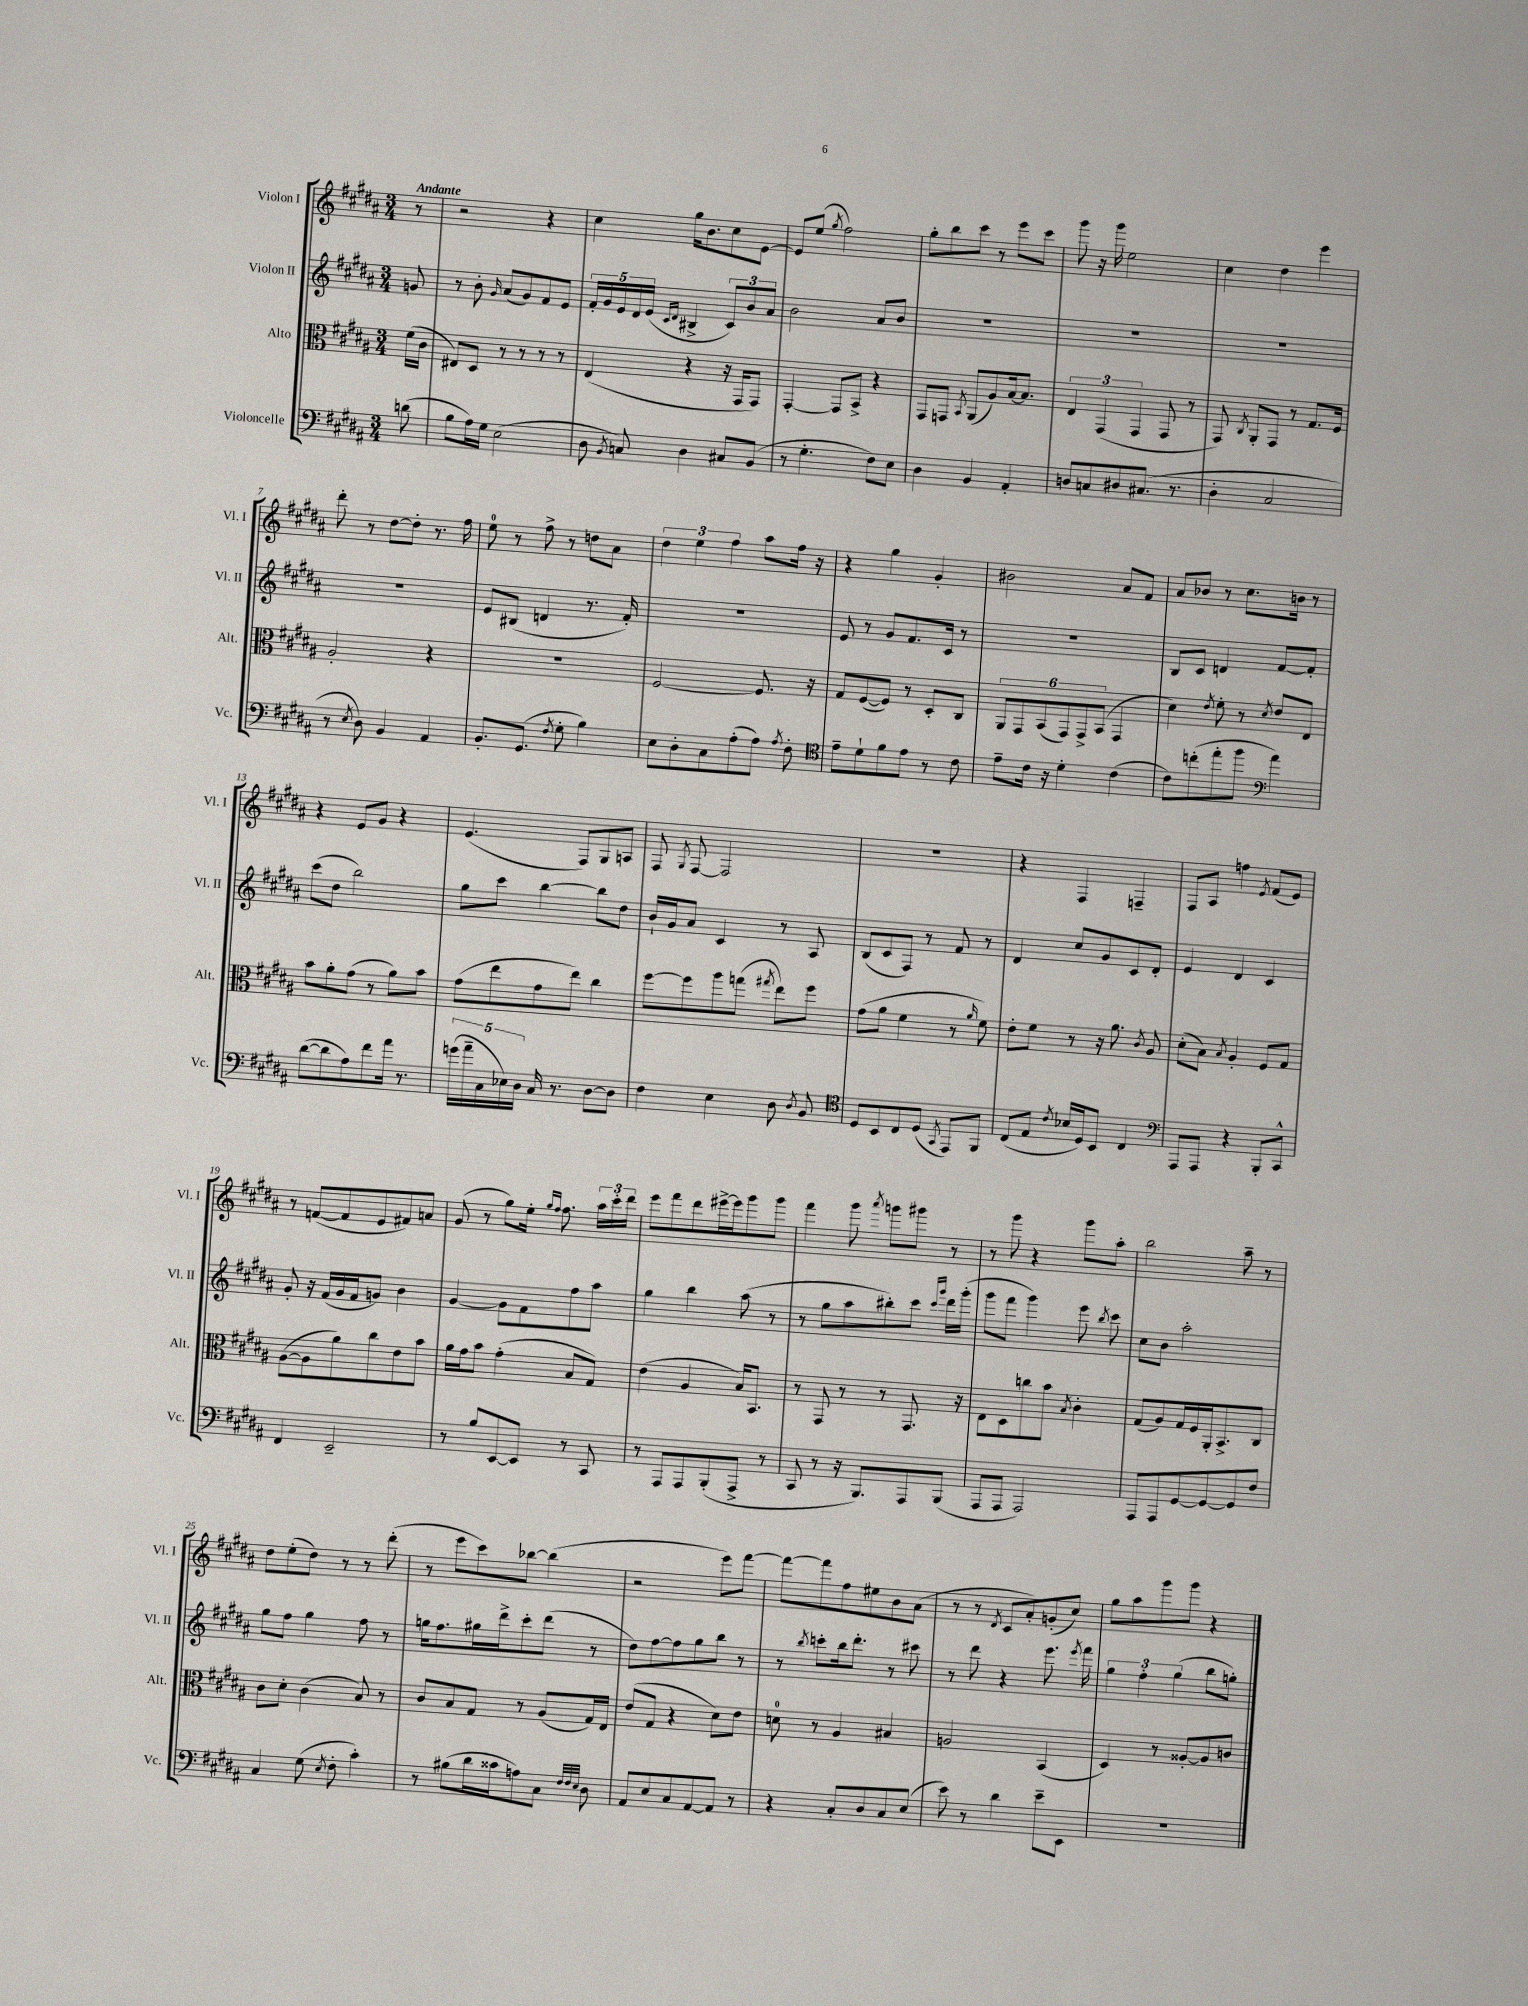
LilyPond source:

<<
\new StaffGroup <<
\new Staff = "s0" \with { instrumentName = "Violon I" shortInstrumentName = "Vl. I" } {
    \clef treble \key b \major \numericTimeSignature \time 3/4 \partial 8 \tempo "Andante"
    \autoBeamOff r8 |
    r2 r4 |
    cis''4 gis''16[ b'8. cis''8 e'8]~ |
    e'8[ e''8]( \acciaccatura { gis''8 } fis''2) |
    gis''8[-. b''8 cis'''8] r8 e'''8[ cis'''8] |
    gis'''8 r16 gis'''16 e''2 |
    cis''4 dis''4 e'''4 |
    dis'''8-. r8 dis''8[~ dis''8]-. r8. fis''16 |
    e''8-0 r8 fis''8-> r8 d''8[ ais'8] |
    \tuplet 3/2 { dis''4 e''4 fis''4 } ais''8[ fis''16] r16 |
    r4 gis''4 gis'4-. |
    bis'2 ais'8[ fis'8] |
    ais'8[ bes'8] r8 cis''8.[ b'16] r8 |
    r4 e'8[ gis'8] r4 |
    e'4.( fis8[) gis8 a8] |
    fis8 \acciaccatura { gis8 } fis8~ fis2 |
    R2. |
    r4 fis4 f4-- |
    fis8[ ais8] f''4 \acciaccatura { e'8 } fis'8[( e'8]) |
    r8 f'8[~( f'8 e'8 fis'8) a'8] |
    gis'8( r8 gis''8[) e''16]-. \grace { gis''16[ fis''16] } fis''8. \tuplet 3/2 { ais''16[ cis'''16-. dis'''16] } |
    e'''8[ fis'''8 dis'''8 eis'''16~-> eis'''16 gis'''8 gis'''8] |
    fis'''4 gis'''8 \acciaccatura { ais'''8 } g'''8[ gis'''8] r8 |
    r8 gis'''8 r4 gis'''8[ ais''8]-. |
    b''2 ais''8-- r8 |
    dis''8[ e''8-.( dis''8]) r8 r8 dis'''8-.( |
    r8 e'''8[ cis'''8) bes''8]~ bes''4( |
    r2 e'''8[) fis'''8]~ |
    fis'''8[~ fis'''8 fis''8 eis''8 b'8 ais'8]( |
    r8 r8 \acciaccatura { dis'8 } cis'8[ ais'8-.) g'8-.( cis''8]) |
    gis''8[ ais''8 gis'''8 gis'''8] r4 \bar "|." |
}
\new Staff = "s1" \with { instrumentName = "Violon II" shortInstrumentName = "Vl. II" } {
    \clef treble \key b \major \numericTimeSignature \time 3/4 \partial 8
    \autoBeamOff g'8 |
    r8 b'8-. \grace { gis'16 } ais'8[( gis'8) fis'8 e'8] |
    \tuplet 5/4 { fis'16[-. gis'16 e'16 dis'16 e'16]( } \grace { cis'16[ dis'16] } bis4-> \tuplet 3/2 { cis'8[) b'8 ais'8] } |
    b'2 ais'8[ b'8] |
    R2. |
    R2. |
    R2. |
    R2. |
    e'8[ bis8]( d'4 r8. fis'16-.) |
    R2. |
    e'8 r8 gis'8[ fis'8. cis'16] r8 |
    r2. |
    b8[ cis'8] d'4 fis'8[~ fis'8]-. |
    cis'''8[( dis''8] b''2) |
    gis''8[ cis'''8] b''4~ b''8[ dis''8] |
    b'16[-! gis'16 ais'8] cis'4 r8 ais8 |
    b8[( cis'8 fis8]) r8 fis'8 r8 |
    dis'4 cis''8[ gis'8 cis'8 dis'8]-. |
    e'4 dis'4 cis'4 |
    gis'8-. r16 fis'16[( gis'16 fis'16 g'8]) b'4 |
    gis'4~ gis'8[ fis'8 fis''8 ais''8] |
    gis''4 b''4 ais''8( r8 |
    r8 gis''8[ ais''8 bis''8-.) cis'''8] \grace { cis'''16[ gis'''16] } dis'''16[ gis'''16]-.( |
    gis'''8[ fis'''8] gis'''4) e'''8 \acciaccatura { b''8 } cis'''8 |
    cis''8[ b'8] ais''2-. |
    gis''8[ fis''8] gis''4 fis''8 r8 |
    g''16[ fis''8. gis''16 dis'''16-> cis'''8-. dis'''8]( r8 |
    dis''8[) fis''8~ fis''8 gis''8 b''8] r8 |
    r8 \acciaccatura { b''8 } c'''8[-. b''16 dis'''8.]-. r8 cis'''8 |
    r8 dis'''8 r4 e'''8. \acciaccatura { e'''8 } fis'''16 |
    \tuplet 3/2 { gis''4 fis''4-. gis''4( } b''8[ g''8]-.) \bar "|." |
}
\new Staff = "s2" \with { instrumentName = "Alto" shortInstrumentName = "Alt." } {
    \clef alto \key b \major \numericTimeSignature \time 3/4 \partial 8
    \autoBeamOff fis'16[( cis'16] |
    eis8[) dis8] r8 r8 r8 r8 |
    e4( r4 r16 gis,16[ gis,8]) |
    gis,4~-. gis,8[ b,8]-> r4 |
    gis,8[ g,8] \acciaccatura { b,8 } ais,8[( ais8) b16~ b8.] |
    \tuplet 3/2 { e4 gis,4( gis,4 } gis,8 r8 |
    gis,8) \acciaccatura { cis8 } ais,8[-. gis,8] r8 gis8.[ fis16] |
    ais2-. r4 |
    R2. |
    fis2~ fis8. r16 |
    gis8[ fis8~( fis8]) r8 dis8[-. cis8] |
    \tuplet 6/4 { ais,8[ gis,8 b,8( gis,8) gis,8-> b,8]( } gis,4 |
    dis'4) \acciaccatura { e'8 } fis'8-. r8 \acciaccatura { dis'8 } e'8[ e8] |
    b'8[ ais'8-. gis'8]( r8 ais'8[) b'8] |
    gis'8[( e''8 gis'8 e''8]) cis''4 |
    fis''8[~ fis''8 ais''8 g''8]( \acciaccatura { gis''8 } e''8[) fis''8] |
    gis'8[( ais'8] fis'4 r8 \grace { ais'16 } fis'8) |
    e'8[-. fis'8] r8 r16 ais'8. \acciaccatura { cis'8 } ais8 |
    dis'8[-.( b8]) \acciaccatura { b8 } ais4-. fis8[ gis8] |
    ais8[~( ais8 ais'8) cis''8 e'8 b'8] |
    ais'16[ gis'16 b'8] gis'4-.( b8[ gis8]) |
    e'4( ais4 b16[) b,8.] |
    r8 gis,8 r8 r8 gis,8. r16 |
    e8[ dis8 c''8 b'8] \acciaccatura { b8 } cis'4-. |
    gis8[( ais8) gis16 fis16 ais,16-. b,8.-> cis8] |
    cis'8[ dis'8]-. cis'4( b8) r8 |
    cis'8[ b8 gis8] r8 ais8[( gis16) e16] |
    e'8[( gis8] r4 dis'8[) e'8] |
    d'8-0 r8 ais4 bis4 |
    a2 b,4( |
    dis4) r8 aisis8[~-. aisis8 c'8] \bar "|." |
}
\new Staff = "s3" \with { instrumentName = "Violoncelle" shortInstrumentName = "Vc." } {
    \clef bass \key b \major \numericTimeSignature \time 3/4 \partial 8
    \autoBeamOff d'8( |
    b8[ ais16) gis16] e2( |
    dis8 \acciaccatura { b,8 } c8) dis4 cis8[ b,8]( |
    r8 gis4.-. fis8[) e8] |
    dis4 b,4 ais,4-. |
    d8[ c8 dis8 cis8.]( r8. |
    dis4-. cis2 |
    r8 \acciaccatura { e8 } dis8) b,4 ais,4 |
    b,8.[-. gis,8.]( \acciaccatura { fis8 } gis8-. b4) |
    e8[ dis8-. cis8 ais8-.( ais8]) \acciaccatura { ais8 } fis8-. |
    \clef tenor e'8[-- dis'8-! fis'8 e'8] r8 cis'8 |
    e'8[-- cis'16] r16 dis'4-. cis'4( |
    cis'8[) c''8-.( e''8-. fis''8] \clef bass ais'4) |
    dis'8[~( dis'8 ais8) fis'8 ais'16] r8. |
    \tuplet 5/4 { g'16[( ais'16-- cis16 ees16) dis16] } cis16 r8. dis8[~ dis8] |
    fis4 e4 dis8 \acciaccatura { dis8 } b,8 |
    \clef tenor dis8[ b,8 cis8 dis8]( \acciaccatura { gis,8 } e,8[) fis,8] |
    cis8[( e8] \acciaccatura { cis'8 } bes16[ dis16) b,8] cis4 |
    \clef bass ais,,8[ ais,,8] r4 b,,8[-. cis,8]-^ |
    fis,4 e,2-- |
    r8 b8[ e,8~ e,8] r8 cis,8 |
    r8 ais,,8[ ais,,8 b,,8-.( ais,,8]-> r8 |
    cis,8 r8 r16 b,,8.[) ais,,8 b,,8]( |
    ais,,8[ ais,,8] ais,,2) |
    ais,,8[ ais,,8 gis,8~ gis,8~ gis,8 fis8] |
    cis4 gis8( \acciaccatura { e8 } fis8-. cis'4-.) |
    r8 bis8[( dis'16 cisis'16 a8) cis8] \grace { fis32[ fis32 e32] } dis8 |
    ais,8[ e8 cis8 ais,8~ ais,8] r8 |
    r4 cis8[-. dis8 cis8 e8]( |
    e'8) r8 dis'4 e'8[-- e,8] |
    R2. \bar "|." |
}
>>
>>
